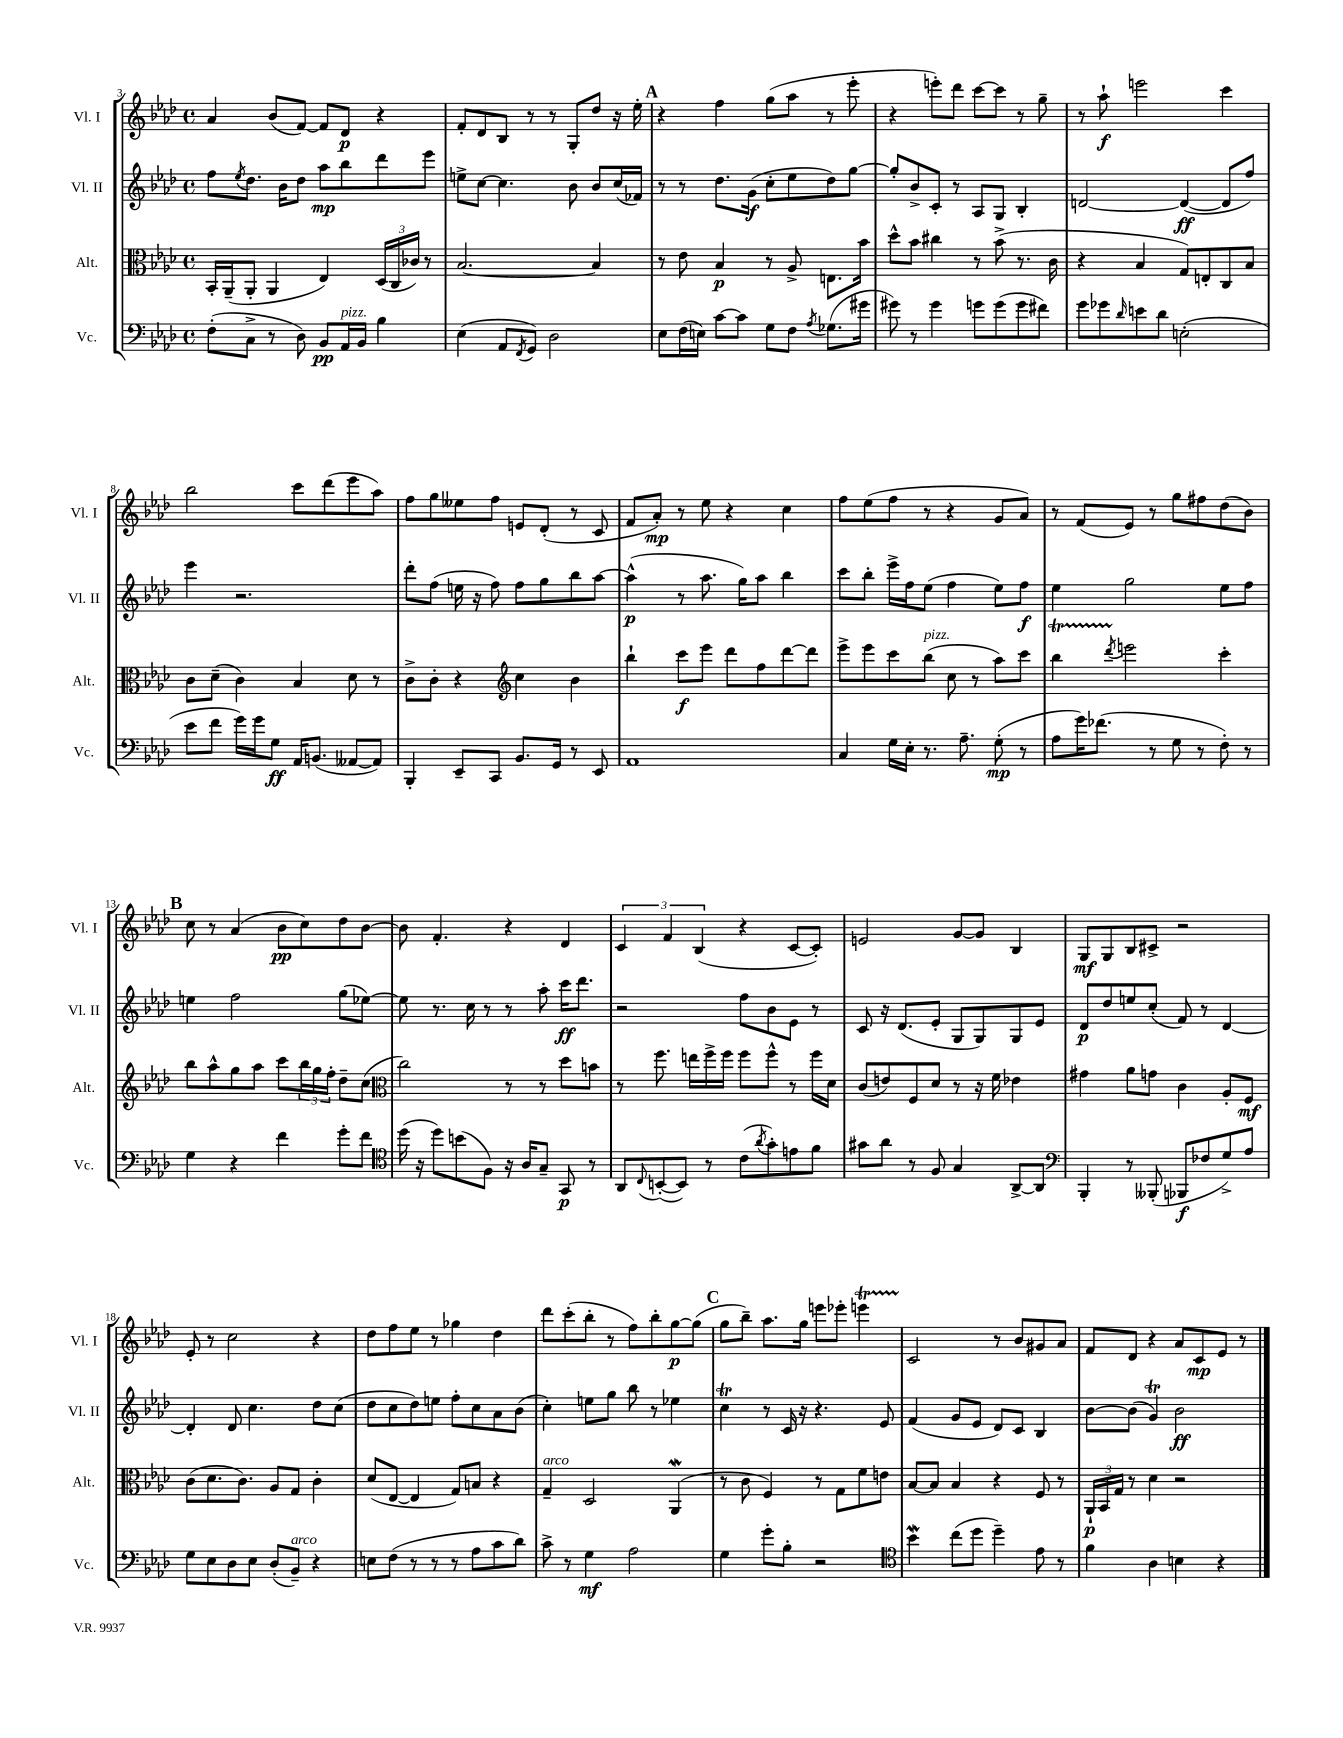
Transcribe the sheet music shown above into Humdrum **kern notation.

**kern	**kern	**kern	**kern
*staff4	*staff3	*staff2	*staff1
*clefF4	*clefC3	*clefG2	*clefG2
*k[b-e-a-d-]	*k[b-e-a-d-]	*k[b-e-a-d-]	*k[b-e-a-d-]
*M4/4	*M4/4	*M4/4	*M4/4
*met(c)	*met(c)	*met(c)	*met(c)
(8F'	16BB-'	8ff	4a-
.	(16AA-~	.	.
.	.	8qee-	.
8C^	8AA-'	8.dd-	.
8r	4AA-	.	(8b-
.	.	16b-	.
8D-)	.	8dd-	[8f)
8BB-	4E-)	8aa-	8f]
16AA-	.	8bb-	8d-
16BB-	.	.	.
4B-	(24D-	8ddd-	4r
.	24C	.	.
.	24c-)	.	.
.	8r	8eee-	.
=	=	=	=
(4E-	[2.B-	8ee^	8f'
.	.	[8cc	8d-
8AA-	.	4.cc]	8B-
8qFF	.	.	.
8GG)	.	.	8r
2D-	.	.	8r
.	.	8b-	8G'
.	4B-]	8b-	8dd-
.	.	(16cc	16r
.	.	16f-)	16ee-'
=	=	=	=
8E-	8r	8r	4r
(16F	8e-	8r	.
16E)	.	.	.
[8c	4B-	8.dd-	4ff
8c]	.	.	.
.	.	(16g	.
8G	8r	8cc'	(8gg
8F	8A-^	8ee-	8aa-
8qA-	.	.	.
(8.G-	8.E	8dd-)	8r
.	.	[8gg	8eee-'
16g#	16b-	.	.
=	=	=	=
8g#)	8dd-^^	8gg']	4r
8r	8b-	8b-^	.
4g#	4cc#	8c'	8eee')
.	.	8r	8ddd-
8g	8r	8A-	[8ccc
(8g	(8b-^	8G	8ccc]
8g	8.r	4B-'	8r
8f#)	.	.	8gg~
.	16c	.	.
=	=	=	=
8g	4r	[2d	8r
8g-	.	.	8aa-`
16qqd-	.	.	.
8e	4B-	.	2eee
8d-	.	.	.
(2E'	8G)	(4d_	.
.	8E'	.	.
.	8C	8d]	4ccc
.	8B-	8ff)	.
=	=	=	=
8e-	8c	4eee-	2bb-
8f	(8d-~	.	.
16g)	4c)	2.r	.
16g	.	.	.
8G	.	.	.
16AA-	4B-	.	8ccc
(8.BB	.	.	.
.	.	.	(8ddd-
[8AA--	8d-	.	8eee-
8AA--])	8r	.	8aa-)
=	=	=	=
4BBB-'	8c^	8ddd-'	8ff
.	8c'	(8ff	8gg
8EE-~	4r	16ee	8ee--
.	.	16r	.
8CC	.	8ff)	8ff
*	*clefG2	*	*
8.BB-	4cc	8ff	8e
.	.	8gg	(8d-'
16GG	.	.	.
8r	4b-	8bb-	8r
8EE-	.	[8aa-	8c
=	=	=	=
1AA-	4bb-`	(4aa-^^]	8f
.	.	.	8a-')
.	8ccc	8r	8r
.	8eee-	8.aa-	8ee-
.	8ddd-	.	4r
.	.	16gg)	.
.	8ff	8aa-	.
.	[8ddd-	4bb-	4cc
.	8ddd-]	.	.
=	=	=	=
4C	8eee-^	8ccc	8ff
.	8eee-	8bb-'	(8ee-
16G	8ccc	16eee-^	8ff
16E-'	.	16ff	.
8.r	(8bb-	(8ee-	8r
.	8cc	4ff	4r
8.A-~	.	.	.
.	8r	.	.
(8G'	8aa-)	8ee-)	8g
8r	8ccc	8ff	8a-)
=	=	=	=
8A-	4bb-	4ee-	8r
16g)	.	.	(8f
(8.f-	.	.	.
.	8qddd-	.	.
.	2eee	2gg	8e-)
8r	.	.	8r
8G	.	.	8gg
8r	.	.	8ff#
8F')	4ccc'	8ee-	(8dd-
8r	.	8ff	8b-)
=	=	=	=
4G	8bb-	4ee	8cc
.	8aa-^^	.	8r
4r	8gg	2ff	(4a-
.	8aa-	.	.
4f	8ccc	.	8b-
.	24bb-	.	8cc)
.	24gg	.	.
.	24ff'	.	.
8g'	8dd-~	(8gg	8dd-
8f	(8cc	[8ee-)	[8b-
=	=	=	=
*clefC4	*clefC3	*	*
(16dd-	2cc)	8ee-]	8b-]
16r	.	.	.
8dd-)	.	8.r	4.f'
(8b	.	.	.
.	.	16cc	.
8F)	.	8r	.
16r	8r	8r	4r
16A-	.	.	.
8G~	8r	8aa-'	.
8GG	8dd-	16ccc	4d-
.	.	8.ddd-	.
8r	8b	.	.
=	=	=	=
8AA-	8r	2r	6c
8qqC	.	.	.
([8BB'	8.ff	.	.
.	.	.	6f
8BB])	.	.	.
.	16ee	.	.
.	.	.	(6B-
8r	16ff^	.	.
.	16ff	.	.
(8c	8ff	8ff	4r
8qa-	.	.	.
8g')	8ff^^	8b-	.
8e	8r	8e-	[8c
8f	16ff	8r	8c'])
.	16d-	.	.
=	=	=	=
8g#	(8c	8c	2e
8a-	8e)	16r	.
.	.	(8.d-	.
8r	8F	.	.
8F	8d-	8e-'	.
4G	8r	8G	[8g
.	16r	8G)	8g]
.	16f	.	.
[8AA-^	4e-	8G	4B-
8AA-]	.	8e-	.
=	=	=	=
*clefF4	*	*	*
4BBB-'	4g#	8d-	8G
.	.	8dd-	8G
8r	8a-	8ee	8B-
(8BBB--'	8g	(8cc'	8c#^
8BBB-	4c	8f)	2r
8F-	.	8r	.
8G^)	8A-'	[4d-	.
8A-	8F	.	.
=	=	=	=
8G	(8c	4d-']	8e-'
8E-	8.d-	.	8r
8D-	.	8d-	2cc
.	8.c)	.	.
8E-	.	4.cc	.
(8D-'	8A-	.	.
8BB-~)	8G	.	.
4r	4c'	8dd-	4r
.	.	(8cc	.
=	=	=	=
8E	(8d-	8dd-	8dd-
(8F	[8E-	8cc	8ff
8r	4E-]	8dd-)	8ee-
8r	.	8ee	8r
8r	8G)	8ff'	4gg-
8A-	8B	8cc	.
8c	4r	8a-	4dd-
8d-)	.	(8b-	.
=	=	=	=
8c^	4G~	4cc')	8ddd-
8r	.	.	(8ccc'
4G	2D-	8ee	8bb-'
.	.	8gg	8r
2A-	.	8bb-	8ff)
.	.	8r	8bb-'
.	(4AA-	4ee-	[8gg
.	.	.	(8gg]
=	=	=	=
4G	8r	4cc	8gg
.	8c	.	8bb-~)
8g'	4F)	8r	8.aa-
8B-'	.	16c	.
.	.	16r	16gg
2r	8r	4.r	8eee
.	8G	.	8eee-'
.	8f	.	4eee
.	8e	8e-	.
=	=	=	=
*clefC4	*	*	*
4b-	[8B-	(4f	2c
.	8B-]	.	.
(8cc	4B-	8g	.
8dd-	.	8e-	.
4dd-~)	4r	8d-)	8r
.	.	8c	8b-
8e-	8F	4B-	8g#
8r	8r	.	8a-
=	=	=	=
4f	24AA-`	[8b-	8f
.	24BB-	.	.
.	24G	.	.
.	8r	(8b-]	8d-
4A-	4d-	4g)	4r
4B	2r	2b-	8a-
.	.	.	8c
4r	.	.	8e-
.	.	.	8r
==	==	==	==
*-	*-	*-	*-
